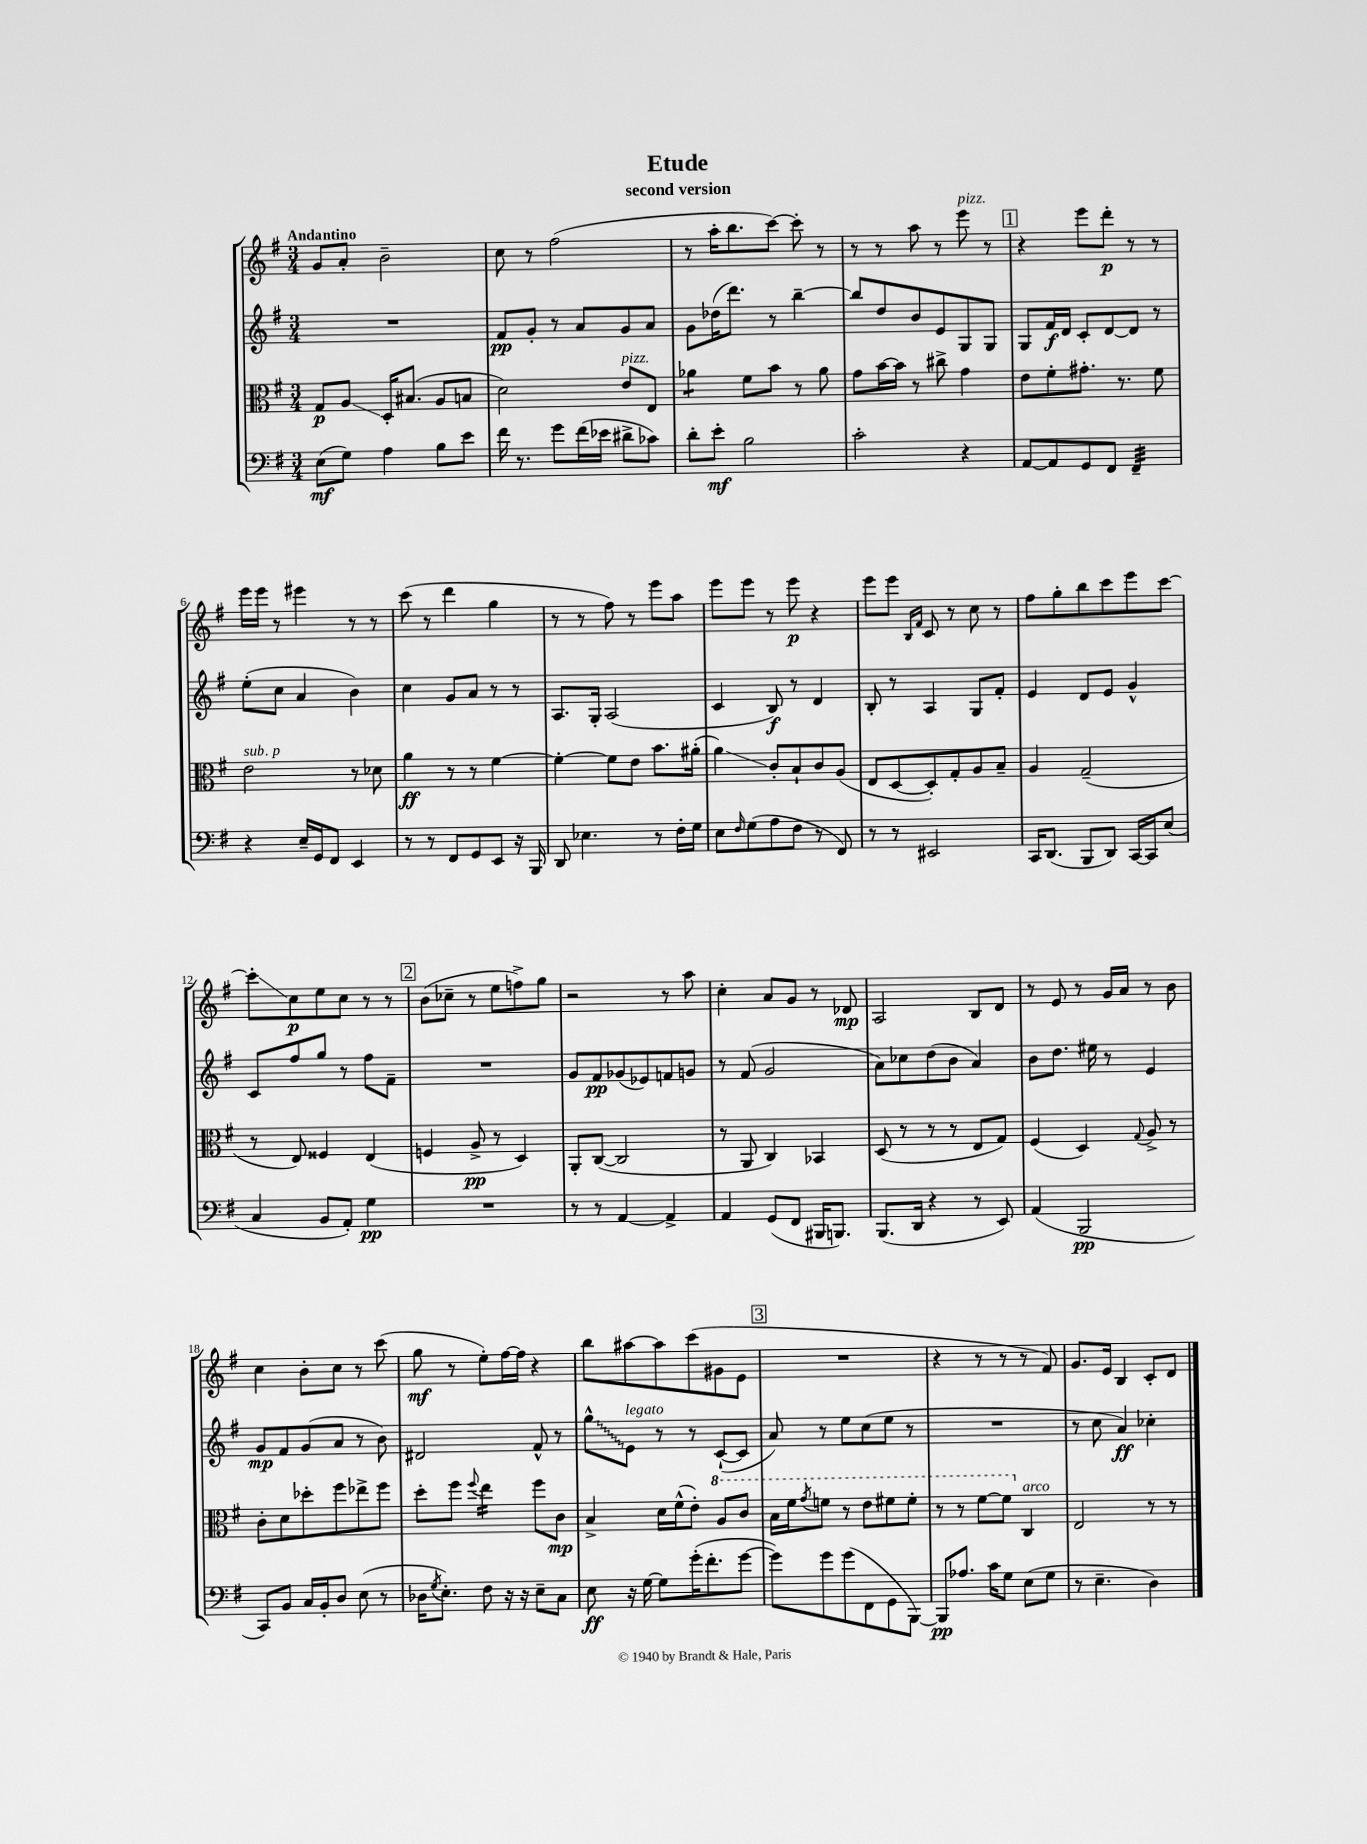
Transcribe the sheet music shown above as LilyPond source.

\header { title = "Etude" subtitle = "second version" }
<<
\new StaffGroup <<
\new Staff = "s0" {
    \clef treble \key g \major \numericTimeSignature \time 3/4 \tempo "Andantino"
    g'8 a'8-. b'2-- |
    c''8 r8 fis''2( |
    r8 a''16-. b''8. c'''8~) c'''8-. r8 |
    r8 r8 a''8 r8 e'''8^\markup { \italic "pizz." } r8 |
    \mark \markup { \box "1" } r4 e'''8 d'''8-.\p r8 r8 |
    e'''16 e'''16 r8 eis'''4 r8 r8 |
    c'''8( r8 d'''4 g''4 |
    r8 r8 fis''8) r8 e'''8 a''8 |
    e'''8 e'''8 r8 e'''8\p r4 |
    e'''8 e'''8 \grace { b16 fis'16 } c'8 r8 c''8 r8 |
    fis''8 g''8-. b''8 c'''8 e'''8 c'''8~ |
    c'''8-.\glissando c''8\p e''8 c''8 r8 r8 |
    \mark \markup { \box "2" } b'8( ces''8-- r8 e''8 f''8->) g''8 |
    r2 r8 a''8 |
    c''4-. a'8 g'8 r8 des'8\mp |
    a2 b8 d'8 |
    r8 e'8 r8 g'16 a'16 r8 b'8 |
    c''4 b'8-. c''8 r8 c'''8( |
    g''8\mf r8 e''8-.) fis''16~ fis''16 r4 |
    b''8 ais''8~ ais''8 c'''8( gis'8 e'8 |
    \mark \markup { \box "3" } R2. |
    r4 r8 r8 r8 fis'8) |
    g'8. e'16 b4 c'8-. d'8 \bar "|." |
}
\new Staff = "s1" {
    \clef treble \key g \major \numericTimeSignature \time 3/4
    R2. |
    fis'8\pp g'8-. r8 a'8 g'8 a'8 |
    g'8 des''16( d'''8.) r8 b''4~-- |
    b''8 d''8 b'8 e'8 g8 g8 |
    \mark \markup { \box "1" } g8 fis'16\f d'16 c'8-. d'8~ d'8 r8 |
    e''8-.( c''8 a'4 b'4) |
    c''4 g'8 a'8 r8 r8 |
    a8. g16-. a2( |
    c'4 b8\f) r8 d'4 |
    b8-. r8 a4 g8 fis'8-. |
    e'4 d'8 e'8 g'4-^ |
    c'8 fis''8 g''8 r8 fis''8 fis'8-- |
    \mark \markup { \box "2" } R2. |
    g'8 fis'8\pp ges'8( ees'8) f'8 g'8 |
    r8 fis'8( g'2 |
    a'8) ces''8 d''8( b'8 a'4) |
    b'8 d''8. eis''16 r8 e'4 |
    g'8\mp fis'8 g'8( a'8 r8 b'8) |
    dis'2 fis'8-^ r8 |
    \once \override Glissando.style = #'zigzag g''8-^\glissando e'8^\markup { \italic "legato" } r8 r8 c'8~-!( c'8 |
    \mark \markup { \box "3" } a'8) r8 e''8 c''8( e''8 r8 |
    R2. |
    r8 c''8 a'4\ff) ces''4-. \bar "|." |
}
\new Staff = "s2" {
    \clef alto \key g \major \numericTimeSignature \time 3/4
    g8\p a8\glissando d16-. bis8.( a8 b8 |
    d'2) e'8^\markup { \italic "pizz." } e8 |
    aes'4:8 fis'8 b'8 r8 aes'8 |
    g'8 b'16~ b'16 r8 cis''8-> g'4 |
    \mark \markup { \box "1" } e'8 fis'8-. gis'8.-. r8. fis'8 |
    e'2^\markup { \italic "sub. p" } r8 des'8 |
    a'4\ff r8 r8 fis'4~ |
    fis'4~-. fis'8 e'8 b'8. ais'16-.( |
    a'4\glissando) c'8-. b8-! c'8 a8( |
    e8 d8~ d8-.) g8-. a8 b8-- |
    a4 g2--( |
    r8 e8) fisis4 e4( |
    \mark \markup { \box "2" } f4 a8->\pp r8 d4) |
    a,8-. c8~( c2 |
    r8 a,8 c4) bes,4 |
    d8( r8 r8 r8 e8 g8) |
    fis4( d4) \appoggiatura { g8 } a8-> r8 |
    c'8-. d'8 des''8-. fis''8 ees''8-> fis''8 |
    d''8-. fis''8 \appoggiatura { fis''8 } e''4:16 fis''8 c'8\mp |
    b4-> d'16 fis'16-^( e'8-.) \ottava #1 a'8 c''8 |
    \mark \markup { \box "3" } b'16 fis''16 \acciaccatura { g''8 } f''8 r8 e''8 fis''8 fis''8-. |
    r8 r8 fis''8~ fis''8 \ottava #0 c4^\markup { \italic "arco" } |
    e2 r8 r8 \bar "|." |
}
\new Staff = "s3" {
    \clef bass \key g \major \numericTimeSignature \time 3/4
    e8\mf( g8) a4 b8 e'8 |
    fis'16 r8. g'8 fis'16( ees'16 dis'8-> ces'8) |
    d'8-. e'8-.\mf b2 |
    c'2-. r4 |
    \mark \markup { \box "1" } a,8~ a,8 g,8 fis,8 fis,4:32-- |
    r4 e16-- g,16 fis,8 e,4 |
    r8 r8 fis,8 g,8 e,8 r16 b,,16 |
    d,8 ees4. r8 fis16-. g16 |
    e8 \grace { fis16 } g8( a8 fis8 r8 fis,8) |
    r8 r8 eis,2 |
    c,16 d,8.( b,,8 d,8) c,16~ c,16 e8( |
    c4 b,8 a,8-.) g4\pp |
    \mark \markup { \box "2" } R2. |
    r8 r8 a,4~ a,4-> |
    a,4 g,8( fis,8 bis,,16 b,,8.) |
    b,,8.( d,16 r4 r8 e,8) |
    a,4( b,,2\pp |
    c,8) b,8 c16 b,16-. d8 e8( r8 |
    des16 \acciaccatura { g8 } e8.-.) fis8 r16 r16 e8-- c8 |
    e8\ff r16 g16~ g8 g'16-.( fis'8.-. g'8~ |
    \mark \markup { \box "3" } g'8) g'8 g'8( fis,8 g,8 b,,8~) |
    b,,8\pp aes8. c'16 g8 e8( g8 |
    r8 e4.-- d4) \bar "|." |
}
>>
>>
